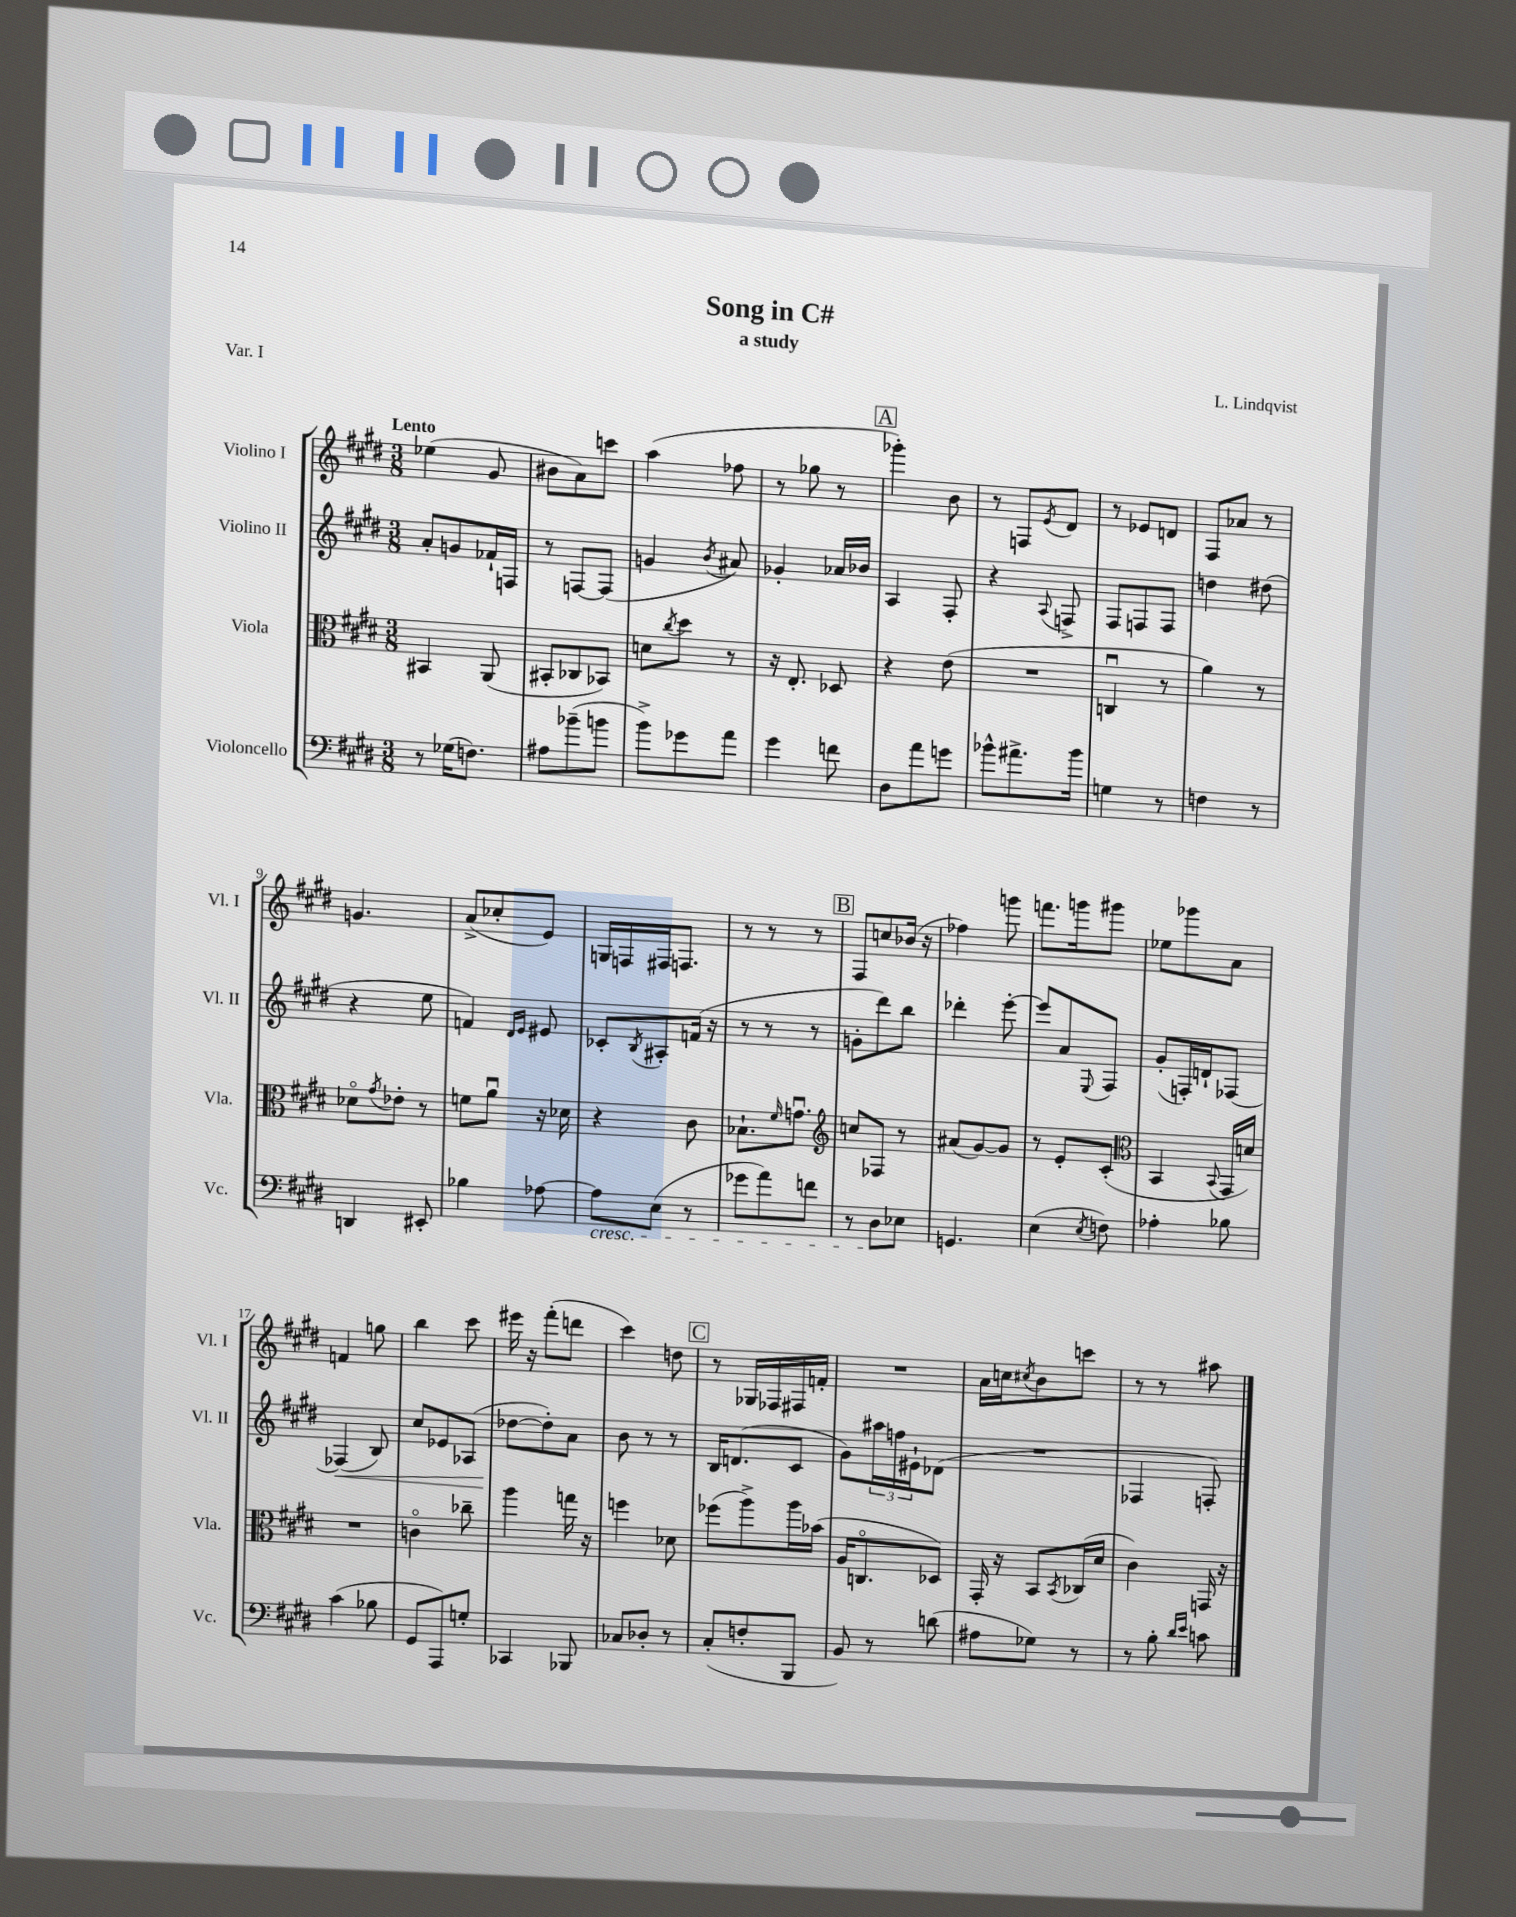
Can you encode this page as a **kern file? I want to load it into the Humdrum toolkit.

**kern	**kern	**kern	**dynam	**kern
*part4	*part3	*part2	*part2	*part1
*staff4	*staff3	*staff2	*staff2	*staff1
*I"Violoncello	*I"Viola	*I"Violino II	*	*I"Violino I
*I'Vc.	*I'Vla.	*I'Vl. II	*	*I'Vl. I
*clefF4	*clefC3	*clefG2	*	*clefG2
*k[f#c#g#d#]	*k[f#c#g#d#]	*k[f#c#g#d#]	*	*k[f#c#g#d#]
*M3/8	*M3/8	*M3/8	*	*M3/8
=1	=1	=1	=1	=1
!	!	!	!	!LO:TX:a:B:t=Lento
8r	4BB#X/	8a'/L	.	(4ee-X\
(16G-X\KL	.	8gn/	.	.
8.Fn\J)	.	.	.	.
.	(8AA/	16f-X`/L	.	8g#/
.	.	16Fn/JJ	.	.
=2	=2	=2	=2	=2
8A#X\L	8BB#X'/L	8r	.	8b#X\L
(8b-X~\	8C-X/	[8Fn/L	.	8a\)
8bn\J	8BB-X/J)	(8F/J]	.	8cccn\J
=3	=3	=3	=3	=3
8b^\L)	8dn\L	4gn/	.	(4aa\
.	8qcc#/	.	.	.
8g-X\	8dd#\J	.	.	.
.	.	8qb/	.	.
8a\J	8r	8a#X/)	.	8ff-X\
=4	=4	=4	=4	=4
4g#\	16r	4g-X'/	.	8r
.	8.E'/	.	.	.
.	.	.	.	8gg-X\
8fn\	8D-X/	16a-X/LL	.	8r
.	.	16b-X/JJ	.	.
!!LO:REH:place=s1:t=A
=5	=5	=5	=5	=5
8D#\L	4r	4A/	.	4ggg-X'\)
8a\	.	.	.	.
8gn\J	(8e\	8F#'/	.	8b\
=6	=6	=6	=6	=6
8b-X^^\L	4.r	4r	.	8r
8.a#X^\	.	.	.	8Fn/L
.	.	8qqA/	.	8qe/
.	.	8Fn^/	.	8d#/J
16b-\Jk	.	.	.	.
=7	=7	=7	=7	=7
4Gn\	4Cnu/	8F#/L	.	8r
.	.	8Fn/	.	8e-X/L
8r	8r	8F/J	.	8dn/J
=8	=8	=8	=8	=8
4Fn\	4a\)	4ddn\	.	8F#/L
.	.	.	.	8a-X/J
8r	8r	(8dd#X\	.	8r
!!LO:LB:g=z
=9	=9	=9	=9	=9
4DDn/	8d-X\L	4r	.	4.gn/
.	8qg#/	.	.	.
.	8e-X'\J	.	.	.
8EE#X'/	8r	8ee\	.	.
=10	=10	=10	=10	=10
4B-X\	8fn\L	4fn/)	.	(8a^/L
.	8au\J	.	.	8cc-X'/
.	.	16qqd#/LL	.	.
.	.	16qqe/JJ	.	.
[8A-X\	16r	8e#X/	.	8e/J)
.	16d-X\	.	.	.
=11	=11	=11	=11	=11
!LO:TX:b:i:t=cresc.	!	!	!	!
8A-\L]	4r	8c-X'/L	.	16Gn/LL
.	.	.	.	16Fn/
.	.	8qB/	.	.
(8E\J	.	8A#X'/	.	16F#X/J
.	.	.	.	8.Fn/J
8r	8c#\	(16fn/Jk	.	.
.	.	16r	.	.
=12	=12	=12	=12	=12
8g-X\L	8.B-X`\L	8r	.	8r
8a\)	.	8r	.	8r
.	16qqf#/	.	.	.
.	8.gnu\J	.	.	.
8fn\J	.	8r	.	8r
!!LO:REH:place=s1:t=B
=13	=13	=13	=13	=13
*	*clefG2	*	*	*
8r	8ccn/L	8gn'\L	.	8F#/L
8D#\L	8F-X/J	8ddd#\)	.	8ccn/
8E-X\J	8r	8bb\J	.	(16b-X/Jk
.	.	.	.	16r
=14	=14	=14	=14	=14
4.GGn/	(8a#X/L	4ddd-X'\	.	4ff-X\)
.	[8g#/)	.	.	.
.	8g#/J]	[8eee'\	.	8gggn\
=15	=15	=15	=15	=15
(4E\	8r	8eee/L]	.	8.fffn\L
.	8e'/L	8a/	.	.
.	.	.	.	16gggn\k
8qE/	.	8qqE/	.	.
8Fn\)	(8c#'/J	8F#/J	.	8ggg#X\J
=16	=16	=16	=16	=16
*	*clefC3	*	*	*
4A-X'\	4BB/	(8g#'/L	.	8ee-X\L
.	.	16Fn'/L)	.	8ggg-X\
.	.	16dn`/J	.	.
.	8qqBB/	.	.	.
8B-X\	16GG#/LL	[8F-X/J	.	8a\J
.	16dn/JJ)	.	.	.
!!LO:LB:g=z
=17	=17	=17	=17	=17
!	!	!	!LO:HP:b	!
(4c#\	4.r	(4F-X/]	<	4fn/
8B-X\	.	8B/)	.	8ggn\
=18	=18	=18	=18	=18
8GG#/L	4cn\	8cc#/L	.	4bb\
8AAA/)	.	8e-X/	.	.
8Gn'/J	8cc-X~\	(8A-X/J	.	8ccc#\
=19	=19	=19	=19	=19
4CC-X/	4aa\	[8dd-X\L	.	16eee#X\
.	.	.	.	16r
.	.	8dd-'\])	[	(8fff#'\L
8BBB-X/	16ggn\	8a\J	.	8dddn\J
.	16r	.	.	.
=20	=20	=20	=20	=20
8C-X/L	4ffn\	8b\	.	4ccc#\)
8D-X'/J	.	8r	.	.
8r	8d-X\	8r	.	8ddn\
!!LO:REH:place=s1:t=C
=21	=21	=21	=21	=21
(8C#'/L	(8ff-X\L	16B/KL	.	8r
.	.	(8.dn/	.	.
8Fn'/	8aa^\)	.	.	16G-X/LL
.	.	.	.	16F-X/
8BBB/J	16aa\L	8c#/J	.	16F#X/
.	(16b-X\JJ	.	.	16fn'/JJ
=22	=22	=22	=22	=22
8BB/)	16A/KL	8g#\L)	.	4.r
.	8.Cn/	.	.	.
8r	.	24aa#X\L	.	.
.	.	24ffn\	.	.
.	.	24e#X`\J	.	.
(8dn\	8D-X/J)	(8d-X\J	.	.
=23	=23	=23	=23	=23
8A#X\L	16GG#'/	4.r	.	16a\LL
.	16r	.	.	16ccn\J
.	.	.	.	8qcc#X/
8G-X\J)	8BB/L	.	.	8b\
.	8qBB/	.	.	.
8r	(16C-X/L	.	.	8cccn\J
.	16d#/JJ	.	.	.
=24	=24	=24	=24	=24
8r	4c#\)	4F-X/	.	8r
8B'\	.	.	.	8r
16qqd#/LL	.	.	.	.
16qqe/JJ	.	.	.	.
8cn\	16GGn/	8Fn'/)	.	8aa#X\
.	16r	.	.	.
==	==	==	==	==
*-	*-	*-	*-	*-
